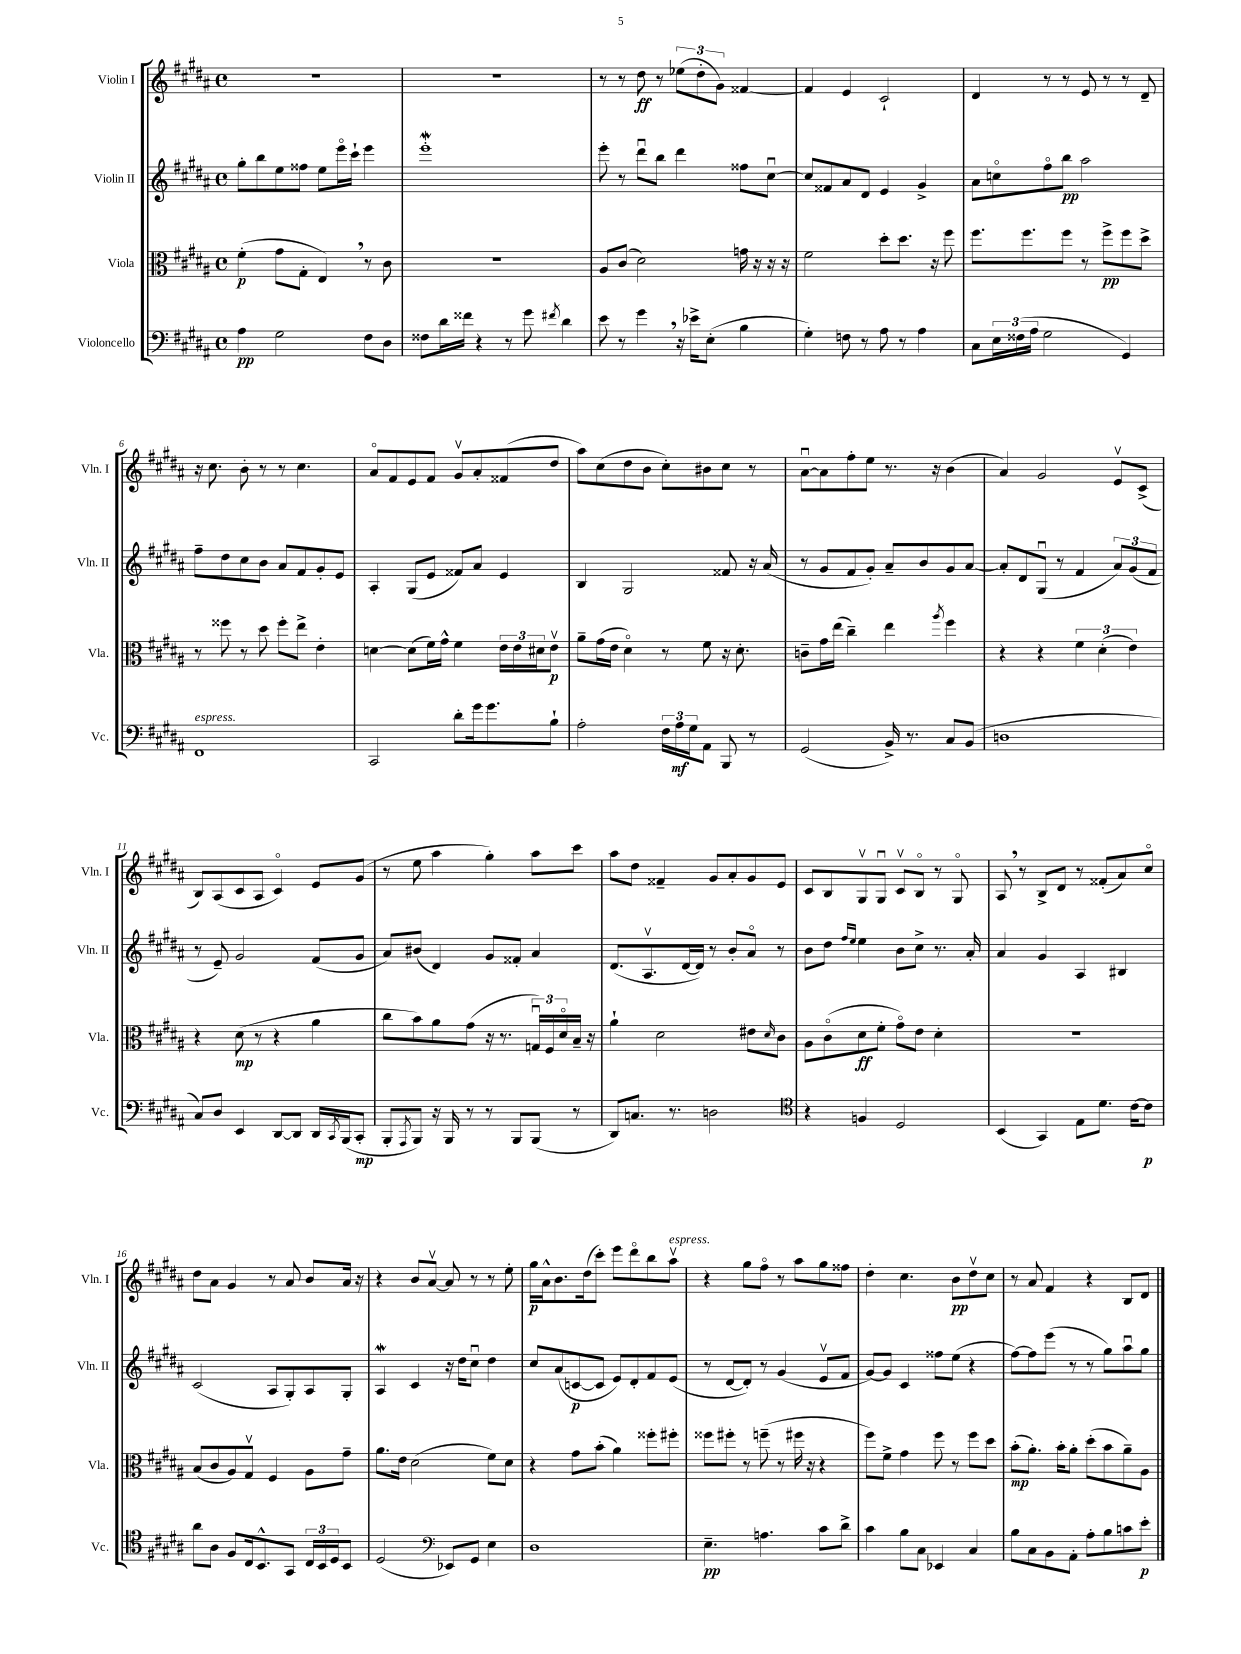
<<
\new StaffGroup <<
\new Staff = "s0" \with { instrumentName = "Violin I" shortInstrumentName = "Vln. I" } {
    \clef treble \key b \major \defaultTimeSignature \time 4/4
    R1 |
    R1 |
    r8 r8 dis''8\ff r8 \tuplet 3/2 { ees''8( dis''8-. gis'8) } fisis'4~ |
    fisis'4 e'4 cis'2-! |
    dis'4 r8 r8 e'8 r8 r8 dis'8-- |
    r16 cis''8. b'8-. r8 r8 cis''4. |
    ais'8\flageolet fis'8 e'8 fis'8 gis'8\upbow ais'8-. fisis'8( dis''8 |
    ais''8) cis''8( dis''8 b'8 cis''8-.) bis'8 cis''8 r8 |
    ais'8~\downbow ais'8 fis''8-. e''8 r8. r16 b'4( |
    ais'4) gis'2 e'8\upbow cis'8->( |
    b8) ais8( cis'8 ais8 cis'4\flageolet) e'8 gis'8( |
    r8 e''8 ais''4 gis''4-.) ais''8 cis'''8 |
    ais''8 dis''8 fisis'4-- gis'8 ais'8-. gis'8 e'8 |
    cis'8 b8 gis8\upbow gis8\downbow cis'8\upbow b8\flageolet r8 gis8\flageolet |
    ais8 \breathe r8 b8-> dis'8 r8 fisis'8-.( ais'8) cis''8\flageolet |
    dis''8 ais'8 gis'4 r8 ais'8 b'8 ais'16 r16 |
    r4 b'8 ais'8~\upbow ais'8 r8 r8 e''8-. |
    gis''16\p ais'16-^ b'8. dis''16( cis'''8-.) e'''8 dis'''8\flageolet b''8 ais''8\upbow^\markup { \italic "espress." } |
    r4 gis''8 fis''8\flageolet r8 ais''8 gis''8 fisis''8 |
    dis''4-. cis''4. b'8\pp dis''8\upbow cis''8 |
    r8 ais'8 fis'4 r4 b8 dis'8 \bar "|." |
}
\new Staff = "s1" \with { instrumentName = "Violin II" shortInstrumentName = "Vln. II" } {
    \clef treble \key b \major \defaultTimeSignature \time 4/4
    gis''8-. b''8 e''8 fisis''8 e''8 e'''16\flageolet cis'''16-! e'''4 |
    e'''1-.\mordent |
    e'''8-. r8 dis'''8\downbow b''8 dis'''4 fisis''8 cis''8~\downbow |
    cis''8 fisis'8 ais'8 dis'8 e'4 gis'4-> |
    ais'8 c''8\flageolet fis''8\flageolet b''8\pp ais''2 |
    fis''8-- dis''8 cis''8 b'8 ais'8 fis'8 gis'8-. e'8 |
    ais4-. gis8( e'8 fisis'8) ais'8 e'4 |
    b4 gis2 fisis'8 r16 ais'16( |
    r8 gis'8 fis'8 gis'8-.) ais'8-- b'8 gis'8 ais'8~ |
    ais'8-. dis'8 gis8\downbow( r8 fis'4 \tuplet 3/2 { ais'8) gis'8( fis'8 } |
    r8 e'8--) gis'2 fis'8( gis'8 |
    ais'8) bis'8( dis'4) gis'8 fisis'8-. ais'4 |
    dis'8.( ais8.\upbow dis'16~ dis'16) r8 b'8-. ais'8\flageolet r8 |
    b'8 dis''8 \grace { fis''16 e''16 } e''4 b'8 cis''8-> r8. ais'16-. |
    ais'4 gis'4 ais4 bis4 |
    cis'2( ais8 gis8-.) ais8 gis8-. |
    ais4\mordent cis'4 r16 dis''16 cis''8\downbow dis''4 |
    cis''8 ais'8( c'8~\p c'8 e'8) dis'8-. fis'8 e'8( |
    r8 dis'8~ dis'8-.) r8 gis'4( e'8\upbow fis'8 |
    gis'8~) gis'8 cis'4 fisis''8 e''8( r4 |
    fis''8~) fis''8 e'''8( r8 r8 gis''8) ais''8\downbow gis''8 \bar "|." |
}
\new Staff = "s2" \with { instrumentName = "Viola" shortInstrumentName = "Vla." } {
    \clef alto \key b \major \defaultTimeSignature \time 4/4
    fis'4-.\p( gis'8 gis8-. e4) \breathe r8 cis'8 |
    R1 |
    ais8 cis'8( dis'2) g'16 r16 r16 r16 |
    fis'2 dis''8-. dis''8. r16 fis''8 |
    fis''8. fis''8. fis''8 r8 fis''8->\pp fis''8 dis''8-> |
    r8 fisis''8 r8 dis''8 fisis''8-. e''8-> e'4-. |
    d'4~ d'8( fis'16) gis'16-^ fis'4 \tuplet 3/2 { e'16 e'16 dis'16 } e'8\upbow\p |
    ais'8-- gis'16( e'16 dis'4\flageolet) r8 fis'8 r16 dis'8.-. |
    c'8-- gis'16 e''16( cis''4--) e''4 \acciaccatura { ais''8 } fis''4 |
    r4 r4 \tuplet 3/2 { fis'4 dis'4-.( e'4) } |
    r4 dis'8\mp( r8 r4 ais'4 |
    cis''8 b'8) ais'8 gis'8( r16 r8. \tuplet 3/2 { g16\downbow) fis16 dis'16\flageolet } b16-- r16 |
    ais'4-! dis'2 eis'8 \grace { dis'16 } cis'8 |
    ais8 cis'8\flageolet( dis'8\ff fis'8-. gis'8\flageolet) e'8 dis'4-. |
    R1 |
    b8( cis'8 ais8) gis8\upbow fis4 ais8 gis'8-- |
    ais'8. e'16 dis'2( fis'8) dis'8 |
    r4 gis'8 b'8-.( ais'4) fisis''8-. fis''8-. |
    fisis''8 fis''8-. r8 f''8--( r8 fis''16 r16 r4 |
    fis''8) fis'8-> gis'4 fis''8 r8 fis''8 dis''8 |
    b'8-.\mp( ais'8.-.) b'16-. ais'8-. dis''8-.( b'8 ais'8--) ais8 \bar "|." |
}
\new Staff = "s3" \with { instrumentName = "Violoncello" shortInstrumentName = "Vc." } {
    \clef bass \key b \major \defaultTimeSignature \time 4/4
    ais4\pp gis2 fis8 dis8 |
    fisis8 dis'16 fisis'16 r4 r8 gis'8 \acciaccatura { fis'8 } dis'4 |
    e'8 r8 gis'4 \breathe r16 ees'16-> e8-.( b4 |
    gis4-.) f8 r8 ais8 r8 ais4 |
    cis8 \tuplet 3/2 { e16 fisis16( ais16 } gis2 gis,4) |
    fis,1^\markup { \italic "espress." } |
    cis,2 dis'8-. gis'16 gis'8. b8-! |
    ais2-. \tuplet 3/2 { fis16 ais16\mf gis16 } ais,8 b,,8 r8 |
    gis,2( b,16->) r8. cis8 b,8( |
    d1 |
    cis8) dis8 e,4 dis,8~ dis,8 dis,16 \acciaccatura { cis,8 } b,,16( cis,8-.\mp |
    b,,8-. \acciaccatura { ais,,8 } b,,8) r16 b,,16 r8 r8 b,,8 b,,8( r8 |
    dis,8) c8. r8. d2 |
    \clef tenor r4 f4 dis2 |
    b,4( gis,4) e8 dis'8. cis'16~ cis'8\p |
    ais'8 ais8 fis8 cis16 b,8.-^ gis,8 \tuplet 3/2 { cis16 b,16 dis16 } b,8 |
    dis2( \clef bass ees,8) gis,8 e4 |
    dis1 |
    e4.--\pp a4. cis'8 dis'8-> |
    cis'4 b8 cis8 ees,4 cis4 |
    b8 cis8 b,8 ais,8-. ais8-. b8 c'8 e'8-.\p \bar "|." |
}
>>
>>
